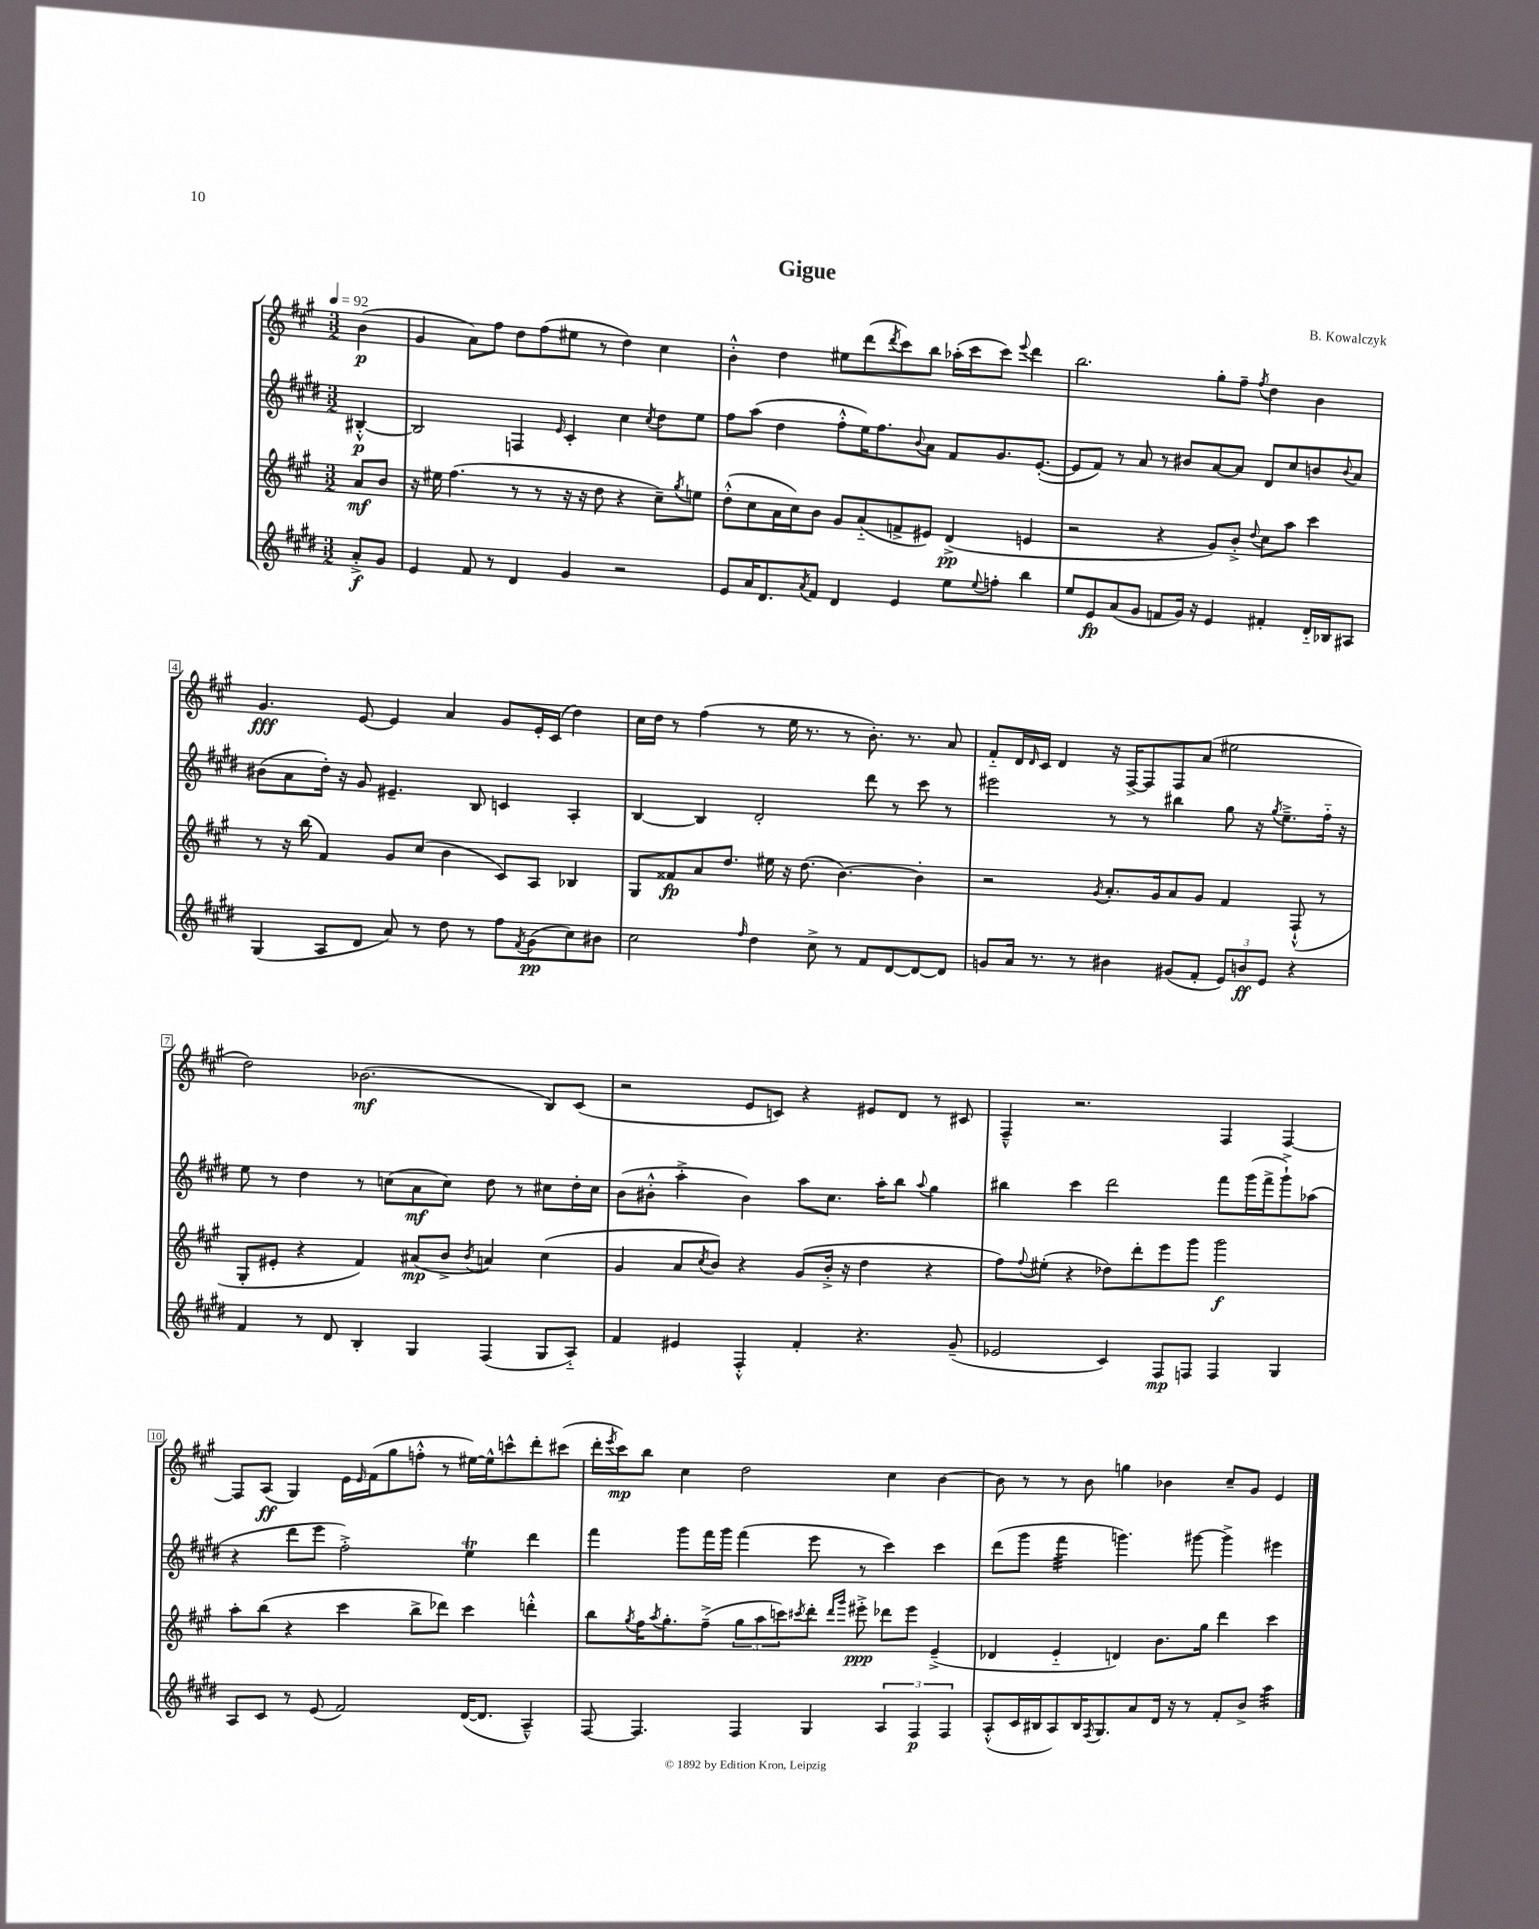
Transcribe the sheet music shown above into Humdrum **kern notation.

**kern	**kern	**kern	**kern
*staff4	*staff3	*staff2	*staff1
*clefG2	*clefG2	*clefG2	*clefG2
*k[f#c#g#d#]	*k[f#c#g#]	*k[f#c#g#d#]	*k[f#c#g#]
*M3/2	*M3/2	*M3/2	*M3/2
*MM92	*MM92	*MM92	*MM92
8a'^/L	8a/L	[4B#'^^/	(4b\
8g#/J	8b/J	.	.
=	=	=	=
4e/	16r	2B#/]	4g#/
.	16ee#\	.	.
.	(4.ff#\	.	.
8f#/	.	.	8a\L)
8r	.	.	8ff#\J
4d#/	8r	4F/	8dd\L
.	8r	.	(8ff#\
.	.	16qqe/	.
4g#/	16r	4c#'/	8ee#\J
.	16r	.	.
.	8dd\	.	8r
2r	4r	4cc#\	4dd\)
.	.	8qcc#/	.
.	8cc#~\L)	8dd#\L	4cc#\
.	8qgg#/	.	.
.	8ee\J	8ee\J	.
=	=	=	=
8e/L	(8dd'^^\L	8ff#\L	4b'^^\
16a/K	8cc#\	(8aa\J	.
8.d#/	.	.	.
.	16a\L	4dd#\	4dd\
.	16cc#\J)	.	.
8qa/	.	.	.
8f#/J	8b\J	.	.
4d#/	8g#/L	8ff#'^^\L	8ee#\L
.	(8a'~/	16ee\K)	(8ddd\
.	.	8.ff#\	.
.	.	.	8qddd/
4e/	8f^/	.	8ccc#\)
.	.	8qqb/	.
.	8e#/J)	8a\J	8bb\J
8ee\L	(4d^/	8f#/L	(16aa-'\LL
.	.	.	16ccc#\J
8qqee/	.	.	.
8ff'\J	.	8.g#/	8ccc#\J)
.	.	.	8qqeee/
4bb\	4e/	.	4ddd\
.	.	([8.e'/J	.
=	=	=	=
8ee/L	2r	8e/]L	2.bb\
8e/	.	8f#/J)	.
(8a/	.	8r	.
8g#/J	.	8a/	.
8f/L	4r	8r	.
16g#/Jk)	.	8b#/L	.
16r	.	.	.
4e/	8g#/L)	[8a/	8gg#'\L
.	8b'^/J	8a/]J	8ff#~\J
.	8qqdd/	.	8qff#/
4f#'/	8cc#\L	8d#/L	4dd\
.	8aa\J	8cc#/	.
16d#'~/LL	4ccc#\	8b/	4b\
16B-/J	.	.	.
.	.	8qqb/	.
8A#/J	.	8a/J	.
=	=	=	=
(4G#/	8r	(8b#\L	4.g#/
.	16r	8a\	.
.	(16bb\	.	.
8A/L	4f#/)	16dd#'\Jk)	.
.	.	16r	.
8d#/J	.	8g#/	[8e/
8a/)	8g#/L	4.e#~/	4e/]
8r	(8cc#/J	.	.
8dd#\	4b\	.	4a/
8r	.	8B/	.
8ff#\L	8c#/L)	4c/	8g#/L
8qf#/	.	.	.
(8g#\	8A/J	.	16e'/L
.	.	.	(16c#/JJ
8cc#\)	4B-/	4A'/	4dd\)
8b#\J	.	.	.
=	=	=	=
2cc#\	8G#/L	[4B/	16cc#\LL
.	.	.	16dd\JJ
.	8f##/	.	8r
.	8a/	4B/]	(4ff#\
.	8.dd/J	.	.
16qqff#/	.	.	.
4dd#\	.	2d#'/	8r
.	16ee#\	.	.
.	16r	.	16ee\
.	(8.dd\	.	8.r
8cc#^\	.	.	.
8r	[4.b\)	.	8r
8f#/L	.	8ddd#\	8.b'\)
[8d#/	.	8r	.
.	.	.	8.r
8d#/_	4b'\]	8ccc#\	.
8d#/]J	.	8r	8a/
=	=	=	=
8g/L	2r	2eee#\	8f#'~/L
16a/Jk	.	.	16d/L
.	.	.	16qqd/
8.r	.	.	16c#/JJ
.	.	.	4d/
8r	.	.	.
.	8qg#/	.	.
4b#\	8.a'/L	8r	16r
.	.	.	[16F#^/LK
.	.	8r	8F#/]
.	16g#/k	.	.
(8g#/L	8a/	4bb#\	8F#/
8f#'/J	8g#/J	.	(8a/J
12e/L)	4f#/	8gg#\	2ee#\
12b/	.	.	.
.	.	16r	.
12e/J	.	.	.
.	.	8qgg#/	.
.	.	8.ee~^\L	.
4r	(8F#`^^/	.	.
.	8r	16ff#'~\Jk	.
.	.	16r	.
=	=	=	=
4f#/	8G#'/L	8ee\	2dd\)
.	8e#'/J	8r	.
8r	4r	4dd#\	.
8d#/	.	.	.
4B'/	4f#/)	8r	(2.b-\
.	.	(8cc\L	.
4G#/	(8a#/L	8a\	.
.	8b^/J	8cc\J)	.
.	8qb/	.	.
(4F#/	4a/)	8dd#\	.
.	.	8r	.
8G#/L	(4cc#\	8cc#\L	8B/L)
8A'~/J)	.	16dd#'\L	(8c#/J
.	.	16cc#\JJ	.
=	=	=	=
4f#/	4g#/	(8b\L	2r
.	.	8b#'^^\J	.
4e#/	8a/L	4aa'^\	.
.	8qcc#/	.	.
.	8b/J)	.	.
4F#'^^/	4r	4b#\)	8e/L
.	.	.	8c/J)
4f#'/	(8g#/L	8aa\L	4r
.	16b'^/Jk	8.cc#\J	.
.	16r	.	.
4.r	4dd\	.	8e#/L
.	.	16aa'\LK	.
.	.	8bb\J	8d/J
.	.	8qqaa/	.
.	4r	4gg#\	8r
(8g#~/	.	.	8c#/
=	=	=	=
2e-/	8ff#\L)	4bb#\	4F#~^^/
.	8qqff#/	.	.
.	(8ee#'\J	.	.
.	4r	4ccc#\	2.r
4c#/)	8dd-\L)	2ddd#\	.
.	8ddd'\	.	.
8F#/L	8eee\	.	.
8F/J	8ggg#\J	.	.
4F/	2ggg#\	8fff#\L	4F#/
.	.	(16ggg#\L	.
.	.	16fff#^\J	.
4G#/	.	8ggg#`^\)	[4F#/
.	.	(8aa-\J	.
=	=	=	=
8A/L	8aa'\L	4r	8F#/]L
8c#/J	(8bb\J	.	(8A/J
8r	4r	8ddd#\L	4G#/)
(8e/	.	8eee\J	.
2f#/)	4ccc#\	2ff#'^\)	16e\LL
.	.	.	16qqe/
.	.	.	(16f#\J
.	.	.	8gg#\
.	8bb^\L	.	8ff'^^\J
.	8ddd-\J)	.	8r
([16d#/LK	4ccc#\	4ee\	[16ee#\LL)
8.d#/]J	.	.	16ee#^^\]J
.	.	.	8ccc^^\
4A~^^/)	4ddd'^^\	4ddd#\	8ddd'\
.	.	.	(8ccc#\J
=	=	=	=
[8F#/	8bb\L	4fff#\	16ddd'\LL
.	.	.	8qeee/
.	.	.	16ccc#\J)
.	8qgg#/	.	.
4.F#/]	16ff#\K	.	8bb\J
.	8qaa/	.	.
.	8.gg#'\	.	.
.	.	8ggg#\L	4cc#\
.	(8ff#~^\J	16fff#\L	.
.	.	16ggg#\JJ	.
4F#/	12gg#\L	(4fff#\	2dd\
.	12aa\	.	.
.	12ccc\)	.	.
.	8qccc#/	.	.
4G#/	8ddd'\J	8eee\	.
.	16qqddd/LL	.	.
.	16qqggg#/JJ	.	.
.	8eee#'^\	8r	.
6A/	8ddd-\L	4ccc#\)	4cc#\
.	8eee#\J	.	.
6F#/	.	.	.
.	(4e~^/	4ccc#\	[4b\
6F#/	.	.	.
=	=	=	=
(8A'^^/L	4d-/	(8ddd#\L	8b\]
16c#/L	.	8ggg#\J	8r
16B#/J	.	.	.
8A/)	4e'~/	4fff#\	8r
16B#/K	.	.	8b\
8qF#/	.	.	.
8.G#/	.	.	.
.	4d/)	4.ggg\)	4gg\
8a/	.	.	.
16d#/Jk	8.b\L	.	4b-\
16r	.	.	.
8r	.	[8ggg#\	.
.	16gg#\Jk	.	.
8f#'/L	4ddd\	4ggg#^\]	8cc#~/L
8b^/J	.	.	8g#/J
4aa\	4ccc#\	4eee#\	4e/
==	==	==	==
*-	*-	*-	*-
